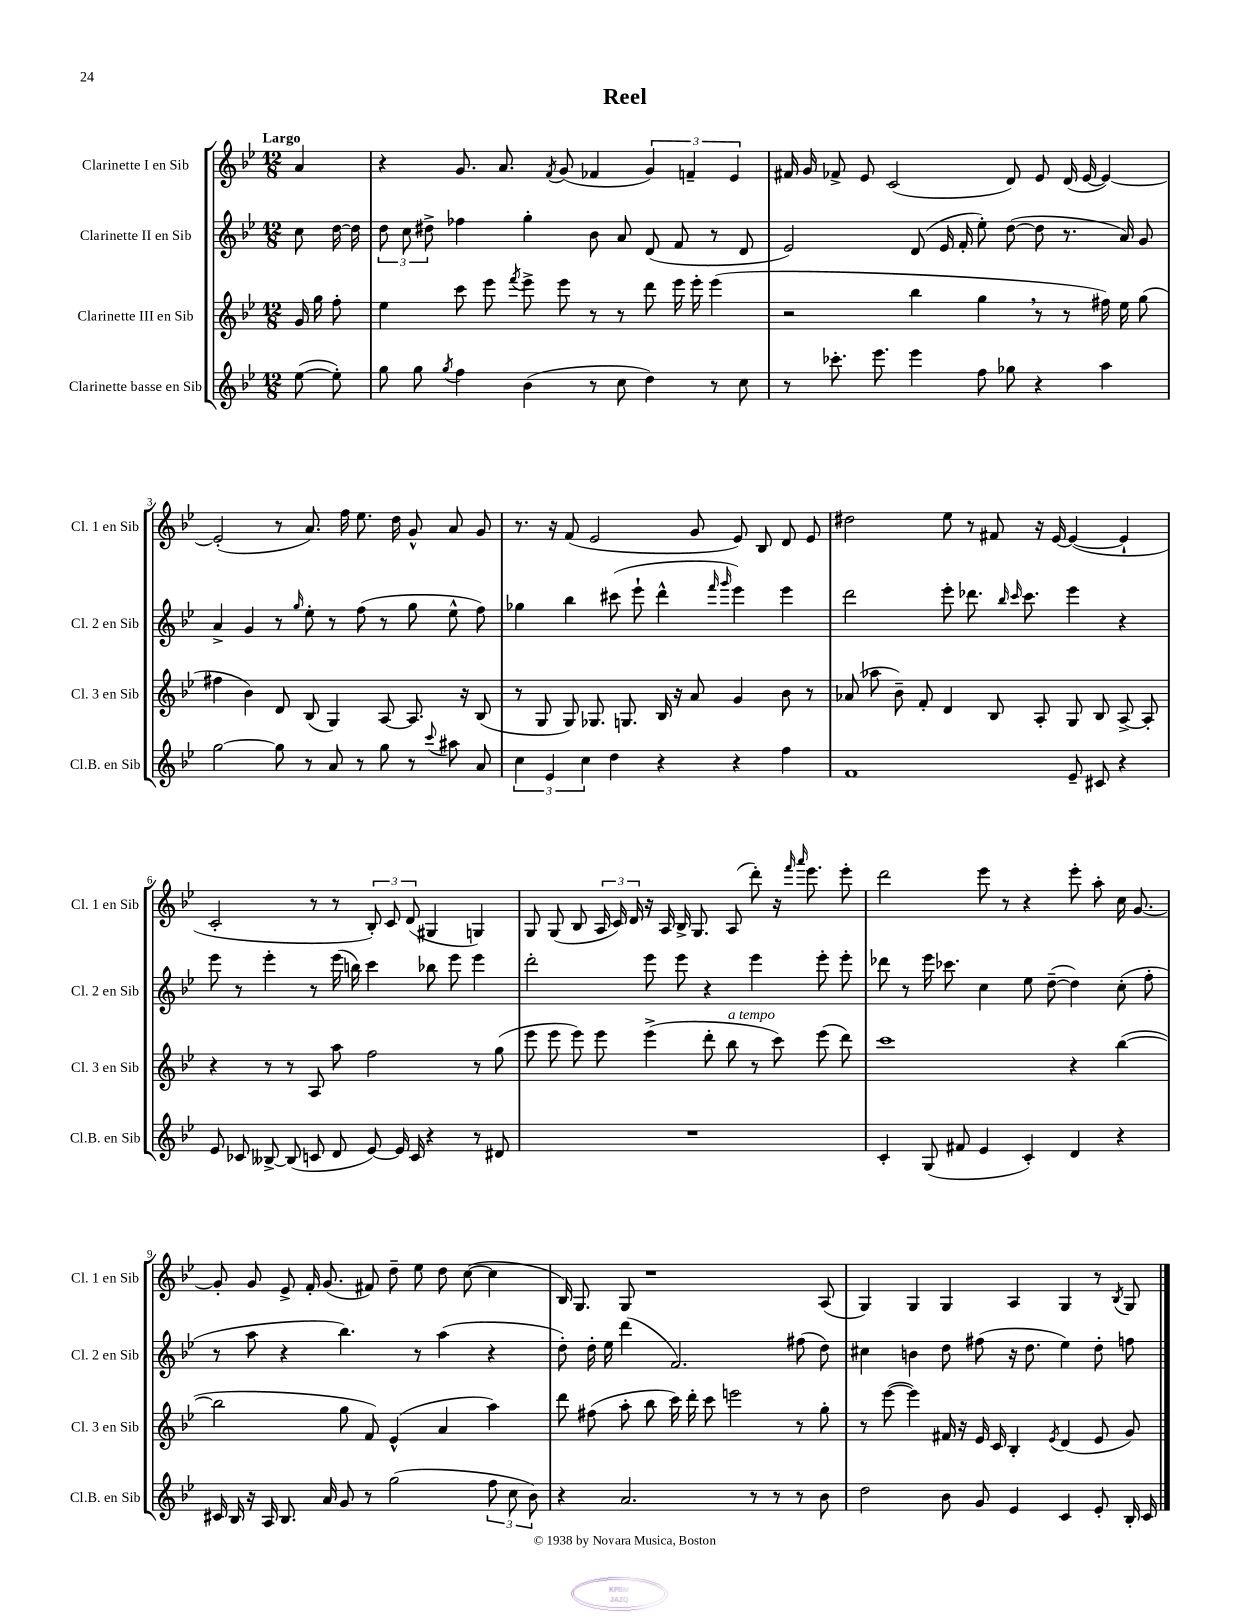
\header { title = "Reel" }
<<
\new StaffGroup <<
\new Staff = "s0" \with { instrumentName = "Clarinette I en Sib" shortInstrumentName = "Cl. 1 en Sib" } {
    \clef treble \key bes \major \numericTimeSignature \time 12/8 \partial 4 \tempo "Largo"
    \autoBeamOff a'4 |
    r4 g'8. a'8. \acciaccatura { f'8 } g'8( fes'4 \tuplet 3/2 { g'4) f'4-- ees'4 } |
    fis'16 g'16 fes'8-> ees'8 c'2( d'8) ees'8 d'16( ees'16~ ees'4~) |
    ees'2-.( r8 a'8.) f''16 ees''8. d''16 g'8-^ a'8 g'8 |
    r8. r16 f'8( ees'2 g'8 ees'8) bes8 d'8 ees'8 |
    dis''2 ees''8 r8 fis'8 r16 ees'16~ ees'4~( ees'4-! |
    c'2-. r8 r8 \tuplet 3/2 { bes8-.) c'8 d'8( } gis4 g4) |
    g8 g8( bes8 \tuplet 3/2 { a16 c'16) d'16 } r16 a16 bes16-> g8. a8( d'''8-.) r16 \grace { f'''16 a'''16 } ees'''8. ees'''8-. |
    d'''2 ees'''8 r8 r4 ees'''8-. a''8-. c''16 g'8.~ |
    g'8-. g'8 ees'8-> f'16-. g'8.( fis'8) d''8-- ees''8 d''8 c''8~( c''4 |
    bes16) g8. g8 r1 a8( |
    g4) g4 g4 a4 g4 r8 \acciaccatura { bes8 } g8 \bar "|." |
}
\new Staff = "s1" \with { instrumentName = "Clarinette II en Sib" shortInstrumentName = "Cl. 2 en Sib" } {
    \clef treble \key bes \major \numericTimeSignature \time 12/8 \partial 4
    \autoBeamOff c''8 d''16~ d''16 |
    \tuplet 3/2 { d''8 c''8 dis''8-> } fes''4 g''4-. bes'8 a'8 d'8( f'8 r8 d'8 |
    ees'2) d'8( ees'16 f'16-. ees''8-.) d''8~( d''8 r8. a'16) g'8 |
    a'4-> g'4 r8 \grace { g''16 } ees''8-. r8 f''8( r8 g''8 ees''8-^ f''8) |
    ges''4 bes''4 cis'''8( ees'''8-! d'''4-^ \grace { f'''16 g'''16 } ees'''4) ees'''4 |
    d'''2 ees'''8-. des'''8. \grace { bes''16 c'''16 } c'''8. ees'''4 r4 |
    ees'''8 r8 ees'''4-. r8 ees'''16( b''16) c'''4 bes''8 ees'''8 ees'''4 |
    d'''2-. ees'''8 ees'''8 r4 ees'''4 ees'''8-. ees'''8-. |
    des'''8 r8 ees'''16 ces'''8. c''4 ees''8 d''8~--( d''4) c''8-.( f''8-. |
    r8 a''8 r4 bes''4.) r8 a''4( r4 |
    d''8-.) d''16-. ees''16 d'''4( f'2.) fis''8( d''8) |
    cis''4 b'4 d''8 fis''8( r16 d''8. ees''4) d''8-. f''8 \bar "|." |
}
\new Staff = "s2" \with { instrumentName = "Clarinette III en Sib" shortInstrumentName = "Cl. 3 en Sib" } {
    \clef treble \key bes \major \numericTimeSignature \time 12/8 \partial 4
    \autoBeamOff g'16 g''16 f''8-. |
    ees''4 c'''8 ees'''8 \acciaccatura { f'''8 } ees'''8-> ees'''8 r8 r8 d'''8 ees'''16 ees'''16-. ees'''4( |
    r2 bes''4 g''4 \breathe r8 r8 fis''16) ees''16 g''8( |
    fis''4 bes'4) d'8 bes8( g4) a8~ a8. r16 bes8( |
    r8 g8 g8) ges8. g8. bes16 r16 a'8 g'4 bes'8 r8 |
    aes'8( aes''8 bes'8--) f'8-. d'4 bes8 a8-. g8 bes8 a8~-> a8-. |
    r4 r8 r8 a8 a''8 f''2 r8 g''8( |
    ees'''8 ees'''8 ees'''8) ees'''8 ees'''4->( d'''8-. bes''8^\markup { \italic "a tempo" } r8 c'''8) ees'''8( d'''8) |
    c'''1 r4 bes''4~( |
    bes''2 g''8 f'8) ees'4-^( a'4 a''4) |
    d'''8 fis''8( a''8-. bes''8 c'''16) d'''16-. c'''8 e'''2 r8 g''8-. |
    r8 ees'''8~( ees'''4) fis'16 r16 ees'16 c'16 bes4-. \acciaccatura { ees'8 } d'4( ees'8 g'8) \bar "|." |
}
\new Staff = "s3" \with { instrumentName = "Clarinette basse en Sib" shortInstrumentName = "Cl.B. en Sib" } {
    \clef treble \key bes \major \numericTimeSignature \time 12/8 \partial 4
    \autoBeamOff ees''8~( ees''8-.) |
    g''8 g''8 \acciaccatura { g''8 } f''4 bes'4( r8 c''8 d''4) r8 c''8 |
    r8 ces'''8.-. ees'''8. ees'''4 f''8 ges''8 r4 a''4 |
    g''2~ g''8 r8 a'8 r8 g''8 r8 \appoggiatura { c'''8 } ais''8 a'8 |
    \tuplet 3/2 { c''4 ees'4 c''4 } d''4 r4 r4 f''4 |
    f'1 ees'8-- cis'8 r4 |
    ees'8 ces'8 beses8~-> beses8( c'8 d'8 ees'8~) ees'16 c'16 r4 r8 dis'8 |
    R1. |
    c'4-. g8( fis'8 ees'4 c'4-.) d'4 r4 |
    cis'16 bes16 r16 a16 bes8. a'16 g'8 r8 g''2( \tuplet 3/2 { f''8 c''8 bes'8) } |
    r4 a'2. r8 r8 r8 bes'8 |
    d''2 bes'8 g'8 ees'4 c'4 ees'8-. bes16-. c'16 \bar "|." |
}
>>
>>
